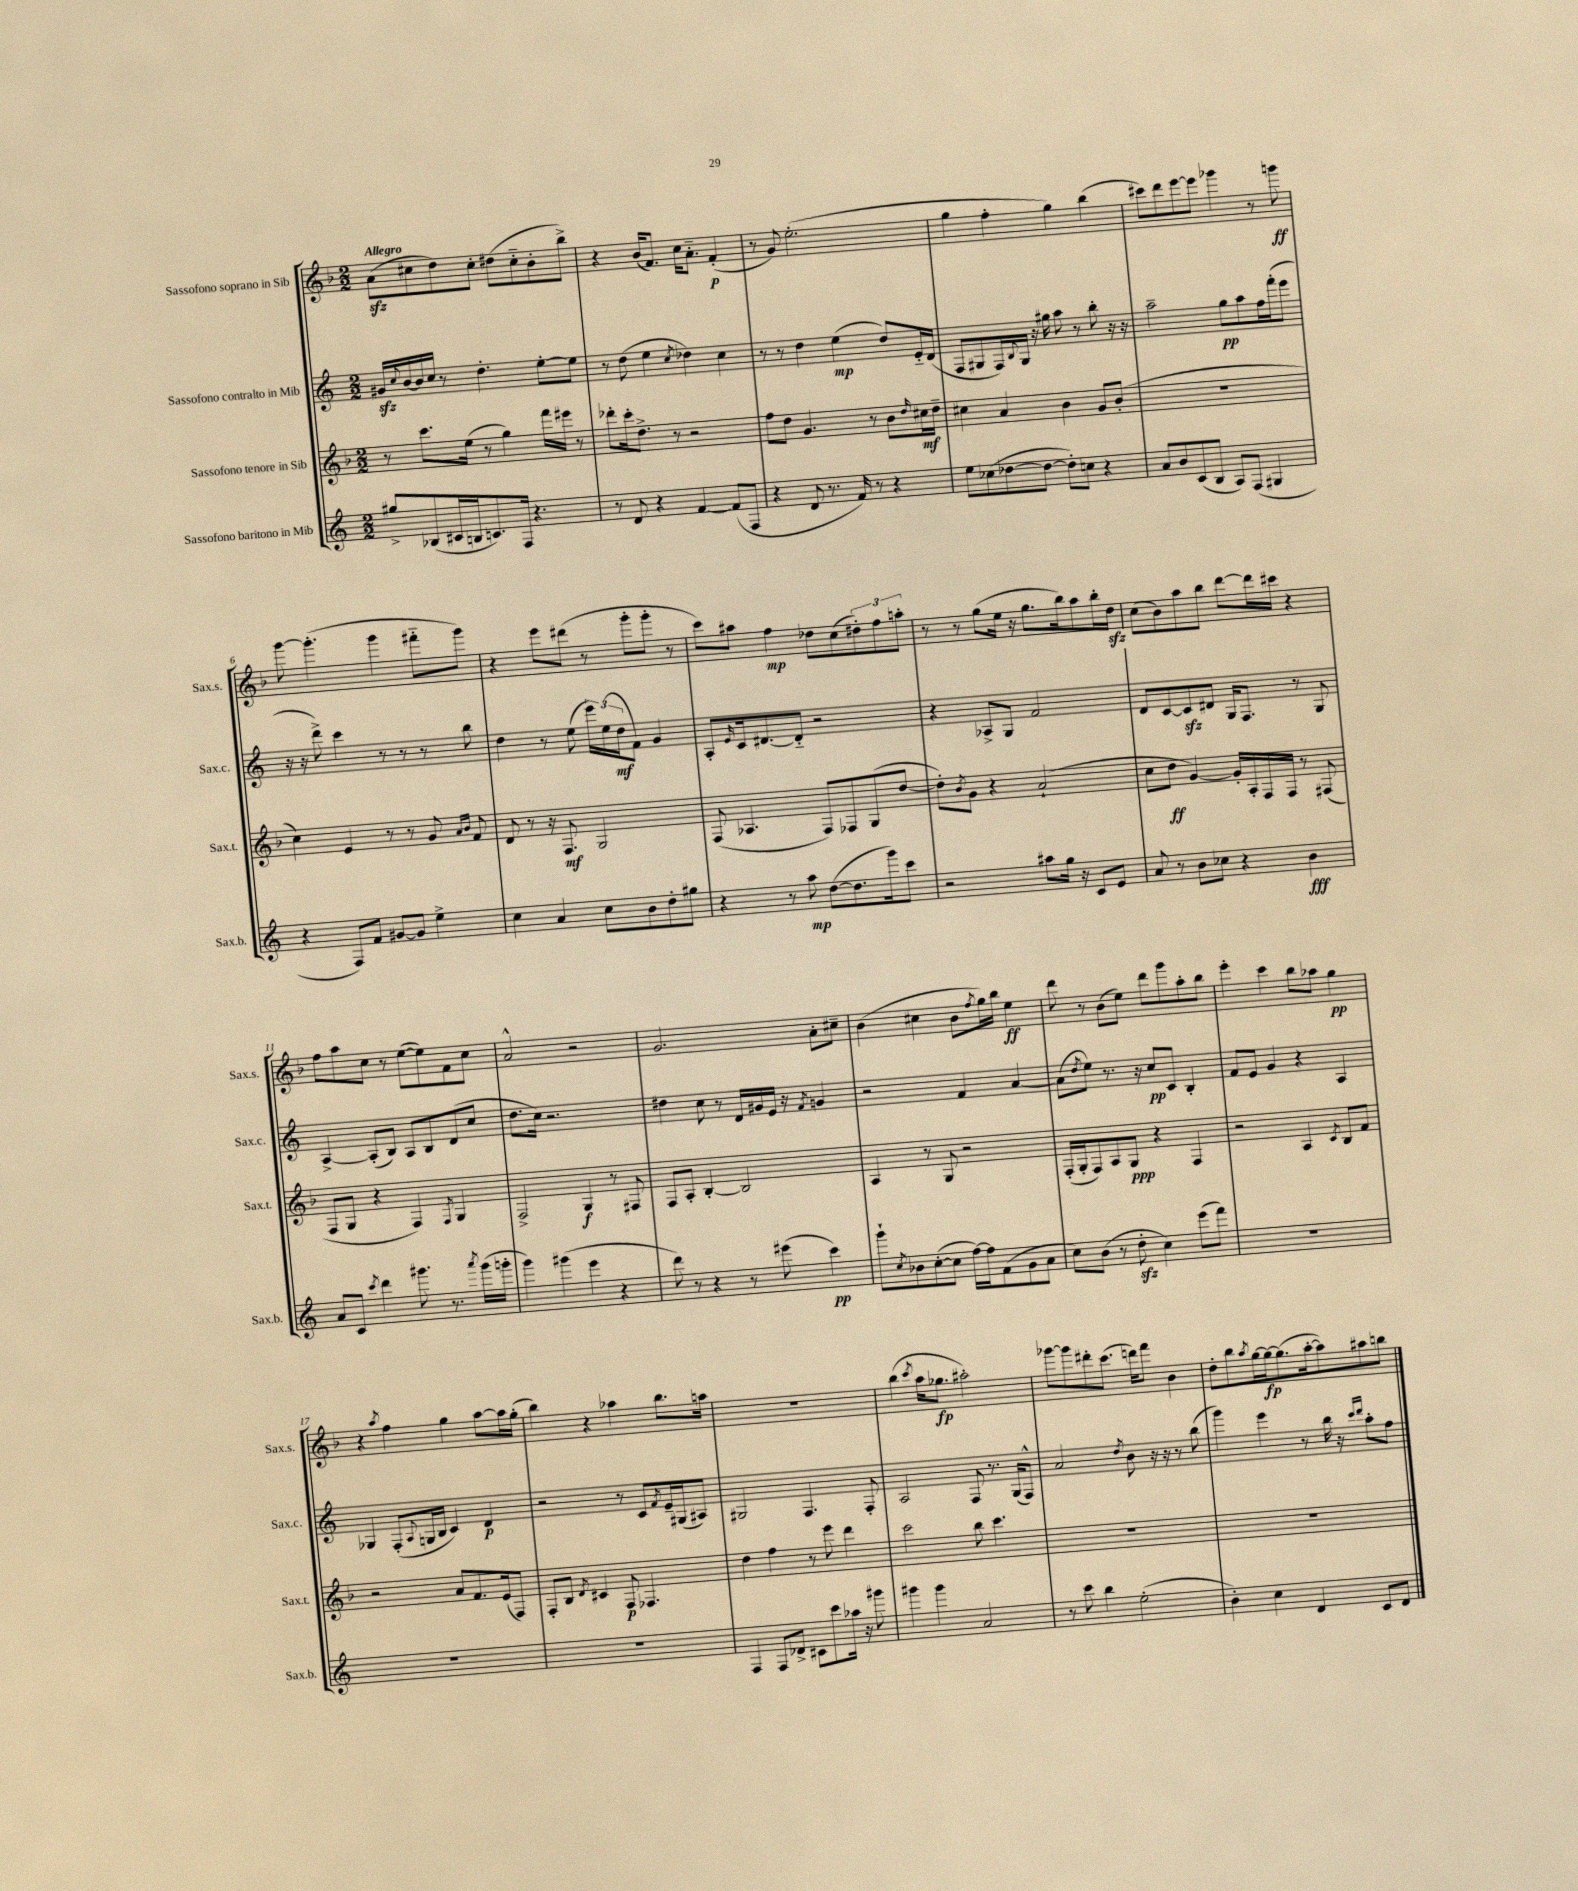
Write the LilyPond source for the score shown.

<<
\new StaffGroup <<
\new Staff = "s0" \with { instrumentName = "Sassofono soprano in Sib" shortInstrumentName = "Sax.s." } {
    \clef treble \key f \major \numericTimeSignature \time 2/2 \tempo "Allegro"
    a'8\sfz( cis''8 d''8) cis''8-. dis''8( cis''8-_ bes'8-. bes''8->) |
    r4 bes'16( f'8.) c''16 a'8.-_ f'4-.\p( |
    r8 g'8) e''2.-.( |
    g''4 f''4-. g''4) bes''4( |
    cis'''8) d'''8 e'''8~ e'''8 ges'''4 r8 g'''8\ff |
    g'''8~ g'''4.-.( g'''4 fis'''8-_ g'''8) |
    r4 e'''8 dis'''8( r8 g'''8-. g'''8-. r8 |
    c'''8) ais''8 f''4\mp des''8 c''8( \tuplet 3/2 { dis''8-.) f''8 a''8-. } |
    r8 r8 g''8( e''16 r16 g''8. bes''16) a''8 bes''16-. d''16\sfz |
    c''8( bes'8) a''8 bes''8 d'''8~ d'''16 cis'''16 r4 |
    f''8 a''8 c''8 r8 e''8~( e''8) f'8 c''8 |
    a'2-^ r2 |
    g'2. a'8-. cis''8-- |
    bes'4( cis''4 bes'8 \acciaccatura { f''8 } g''16) bes''16 e''4\ff |
    d'''8 r8 bes'8( e''8) d'''8 g'''8 a''8-. bes''8 |
    e'''4-. c'''4 bes''8 aes''8 g''4\pp |
    r4 \acciaccatura { a''8 } f''4 g''4 a''8~ a''16 g''16-.( |
    bes''4) r4 aes''4 bes''8. a''16 |
    R1 |
    bes''4( \acciaccatura { c'''8 } a''16 ges''8.\fp ais''2-.) |
    ges'''8~ ges'''8 dis'''8-. c'''8.( d'''16) f'''8 bes'4 |
    d''8-. bes''8 \acciaccatura { a''8 } g''16~ g''16~\fp g''8.( a''16~-. a''8) ais''8 b''8 \bar "|." |
}
\new Staff = "s1" \with { instrumentName = "Sassofono contralto in Mib" shortInstrumentName = "Sax.c." } {
    \clef treble \key c \major \numericTimeSignature \time 2/2
    gis'16\sfz \appoggiatura { c''8 } b'16~ b'16 c''16 r8 d''4.-. e''8~-. e''8 |
    r8 d''8( e''4 \acciaccatura { c''8 } des''4) c''4 |
    r8 r8 d''4 e''4\mp( d''8) e'16-_ d'16( |
    f8 gis8 f16) \appoggiatura { b8 } gis16 r16 gis''16 a''8 r8 b''8-. r16 r16 |
    a''2-- g''8\pp a''8 f''16 f'''16-.( e'''8 |
    r16 r16 d'''8->) c'''4 r8 r8 r8 b''8 |
    d''4 r8 e''8( \tuplet 3/2 { e'''16) e''16( d''16\mf } f'8) g'4 |
    a8-. \grace { e'16 } c'16 dis'8.~ dis'8-_ r2 |
    r4 aes8-> g8 f'2 |
    d'8 c'8~ c'8\sfz dis'8 g16 f8. r8 g8 |
    a4~-> a8-.( b8) a8 b8 d'8( c''8 |
    d''8. c''16) r2. |
    dis''4 c''8 r8 d'16 gis'16 e'16 r16 \acciaccatura { f'8 } g'4 |
    r2 f'4 a'4~ |
    a'8( \acciaccatura { d''8 } e''8) r8. r16 c''8\pp c'8 b4-. |
    f'8 e'8 g'4 r4 a4 |
    ges4 f8-.( \appoggiatura { a8 } g16 b16 c'4) d'4\p |
    r2 r8 c'8 \acciaccatura { f'8 } e'16-- gis16( ais8) |
    gis2 f4. f8-. |
    a2 f8 r8. g16( f8-^) |
    a'2 \acciaccatura { d''8 } b'8 r16 r16 r8 b''8( |
    g'''4) e'''4 r8 b''16 r16 \grace { c'''16 d'''16 } a''8-. f''8 \bar "|." |
}
\new Staff = "s2" \with { instrumentName = "Sassofono tenore in Sib" shortInstrumentName = "Sax.t." } {
    \clef treble \key f \major \numericTimeSignature \time 2/2
    r8 c'''8. e''16( r8 g''4) f'''16 eis'''16 r8 |
    des'''8-. c'''16-. d''8.-> r8 r2 |
    f''8 d''8 g'4. r8 bes'8 \grace { d''16 } cis''16\mf d''16-- |
    cis''4 a'4 bes'4 g'8 bes'8-.( |
    R1 |
    c''4) e'4 r8 r8 g'8 \grace { a'16 bes'16 } f'8 |
    d'8 r8 r16 f8.\mf g2 |
    f8( aes4. f8) fes8 g8( d''8~ |
    d''8-.) \acciaccatura { bes'8 } g'8 r4 a'2-!( |
    c''8 d''8\ff g'4~) g'16-. a16-. f16 f16 r8 fis8( |
    f8 g8 r4 f4) \acciaccatura { f8 } g4 |
    f2-> g4\f r8 fis8 |
    f8 a8-. bes4~-. bes2 |
    a4 r8 g8 r2 |
    f16-.( g16-. f8) a8 g8\ppp r4 f4 |
    r2 a4 \acciaccatura { c'8 } bes8 f'8 |
    r2 a'8 f'8. e'16( f8) |
    f8-. bes8 \acciaccatura { d'8 } cis'4 f8\p fes4. |
    d''4 f''4 r8 e'''8 d'''4 |
    c'''2 bes''8 c'''4. |
    R1 |
    R1 \bar "|." |
}
\new Staff = "s3" \with { instrumentName = "Sassofono baritono in Mib" shortInstrumentName = "Sax.b." } {
    \clef treble \key c \major \numericTimeSignature \time 2/2
    gis''8-> bes8( cis'16 b16 c'8.) f16 r4. |
    r8 d'8 r4 f'4~ f'8( f8 |
    r4 d'8 r8. f'16) r8 r4 |
    e''8 ces''8( des''8~ des''8~ des''8-.) c''8 r4 |
    a'8 b'8 c'8( b8 a8) f8( gis4 |
    r4 f8) f'8 gis'8~ gis'8 e''4-> |
    c''4 a'4 c''8 b'8 d''8-. gis''8 |
    r4 r8 a''8\mp d''8~( d''8. g'''16) c'''8 |
    r2 ais''8 g''16 r16 c'8 e'8 |
    a'8 r8 b'8 ces''8 r4 b'4\fff |
    a'8 c'8 \acciaccatura { c'''8 } d'''4 gis'''8. r8. \acciaccatura { a'''8 } gis'''16( g'''16-. |
    g'''4) gis'''4( e'''4 r4 |
    d'''8) r8 r4 r8 eis'''8( c'''4\pp) |
    g'''8-! \acciaccatura { c''8 } bes'8 c''8~-.( c''8 f''16~) f''16 f'8( g'8 a'8 |
    c''8) b'8( r8 d''8-.\sfz c''4) e'''8( f'''8) |
    R1 |
    R1 |
    R1 |
    f4 f8 des'8-> cis'8 c'''8 aes''16 r16 gis'''8 |
    gis'''4 gis'''4 a'2 |
    r8 c'''8 b''4 e''2-.( |
    b'4-.) c''4 d'4 c'8 d'8 \bar "|." |
}
>>
>>
